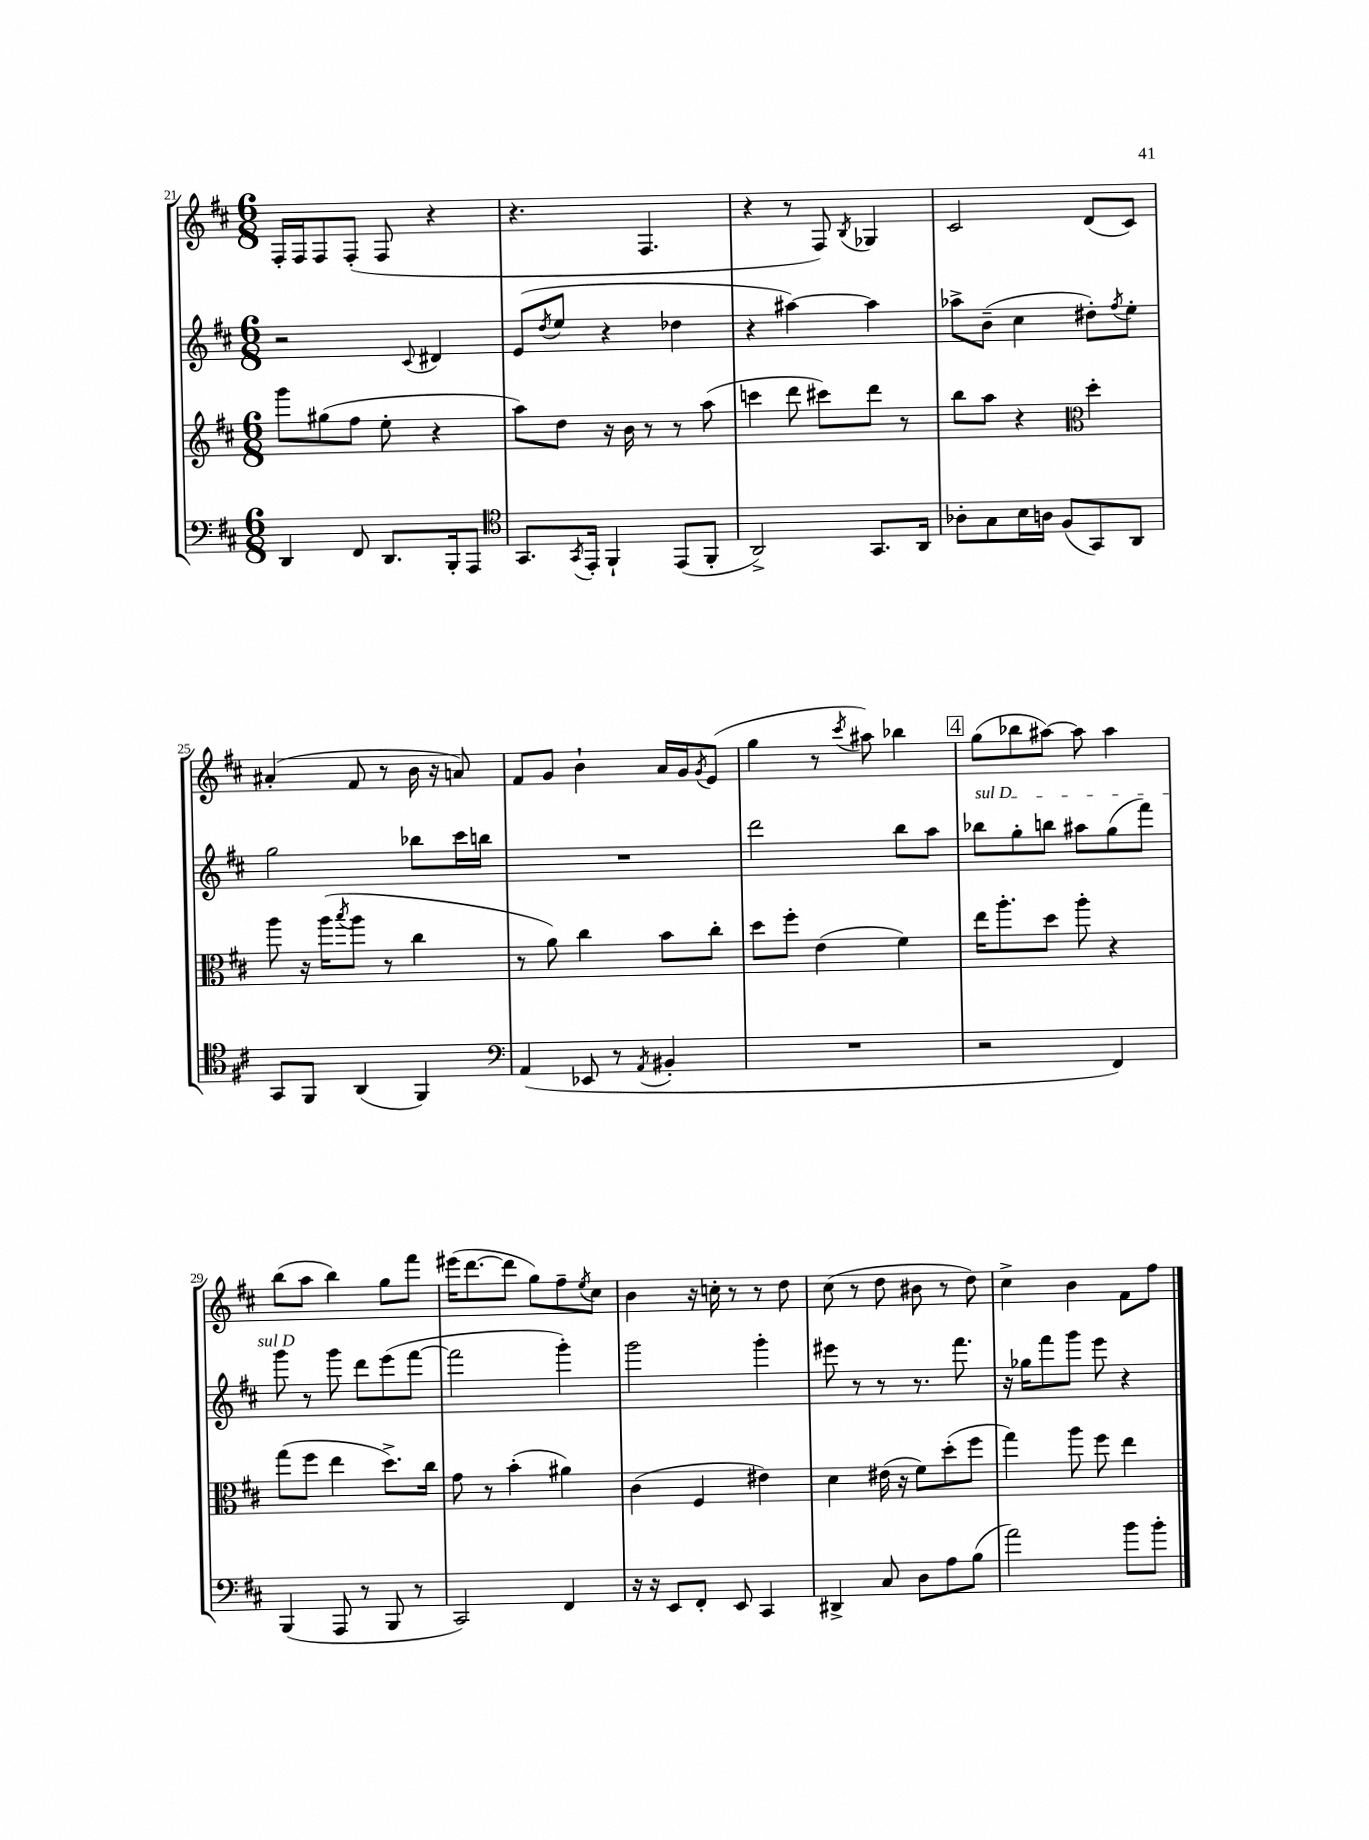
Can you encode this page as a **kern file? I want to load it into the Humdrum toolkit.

**kern	**kern	**kern	**kern
*part4	*part3	*part2	*part1
*staff4	*staff3	*staff2	*staff1
*clefF4	*clefG2	*clefG2	*clefG2
*k[f#c#]	*k[f#c#]	*k[f#c#]	*k[f#c#]
*M6/8	*M6/8	*M6/8	*M6/8
=21	=21	=21	=21
4DD/	8ggg\L	2r	16F#'/LL
.	.	.	16F#/J
.	(8gg#X\	.	8F#/
8FF#/	8ff#\J	.	(8F#'/J
8.DD/L	8ee'\	.	8F#/
.	.	8qqc#/	.
.	4r	4d#X/	4r
16BBB'/k	.	.	.
8AAA/J	.	.	.
=22	=22	=22	=22
*clefC4	*	*	*
8.GG/L	8aa\L)	(8e/L	4.r
.	.	8qdd/	.
.	8dd\J	8ee/J	.
8qGG/	.	.	.
16EE'/Jk	.	.	.
4FF#`/	16r	4r	.
.	16b\	.	.
.	8r	.	4.F#/
(8EE/L	8r	4dd-X\	.
8FF#'/J	(8aa\	.	.
=23	=23	=23	=23
2AA^/)	4cccn\	4r	4r
.	8ddd\	[4aa#X\)	8r
.	8ccc#X\L)	.	8F#/)
.	.	.	8qB/
8.GG/L	8ddd\J	4aa#\]	4G-X/
.	8r	.	.
16AA/Jk	.	.	.
=24	=24	=24	=24
8A-X'\L	8bb\L	8aa-X^\L	2c#/
8G\	8aa\J	(8b~\J	.
16B\L	4r	4cc#\	.
16An\JJ	.	.	.
(8F#/L	.	.	.
*	*clefC3	*	*
8GG/)	4dd'\	8dd#X'\L)	(8d/L
.	.	8qff#/	.
8AA/J	.	8ee'\J	8c#/J)
!!LO:LB:g=z
=25	=25	=25	=25
8GG/L	8aa\	2gg\	(4a#X'/
8FF#/J	16r	.	.
.	(16aa\KL	.	.
.	8qbb/	.	.
(4AA/	8aa\J	.	8f#/
.	8r	.	8r
4FF#/)	4cc#\	8bb-X\L	16b\
.	.	.	16r
.	.	16ccc#\L	8an/)
.	.	16bbn\JJ	.
=26	=26	=26	=26
*clefF4	*	*	*
(4AA/	8r	2.r	8f#/L
.	8a\)	.	8g/J
8EE-X/	4cc#\	.	4b`\
8r	.	.	.
8qAA/	.	.	.
4BB#X'/	8b\L	.	16a/LL
.	.	.	16g/J
.	.	.	8qg/
.	8cc#'\J	.	(8e/J
=27	=27	=27	=27
2.r	8dd\L	2ddd\	4gg\
.	8ff#'\J	.	.
.	(4e\	.	8r
.	.	.	8qccc#/
.	.	.	8aa#X\)
.	4f#\)	8bb\L	4bb-X\
.	.	8aa\J	.
!!LO:REH:place=s1:t=4
=28	=28	=28	=28
!	!	!LO:TX:a:i:t=sul D	!
2r	16ee\KL	8bb-X\L	(8gg\L
.	8.aa'\	.	.
.	.	8gg'\	8bb-X\
.	8dd\J	8bbn\J	[8aa#X\J)
.	8aa'\	8aa#X\L	8aa#\]
4FF#/)	4r	(8gg\	4aa#\
.	.	8fff#\J)	.
!!LO:LB:g=z
=29	=29	=29	=29
(4BBB/	(8gg\L	8ggg\	(8bb\L
.	8ff#\J	8r	8aa\J
8AAA/	4ee\	8ggg\	4bb\)
8r	.	8ddd\L	.
8BBB/	8.dd^\L)	(8eee\	8gg\L
8r	.	[8fff#\J	8fff#\J
.	16cc#\Jk	.	.
=30	=30	=30	=30
2CC#/)	8g\	2fff#\]	(16eee#X\KL
.	.	.	[8.ddd\
.	8r	.	.
.	(4b'\	.	8ddd\J]
.	.	.	8gg\L)
4FF#/	4a#X\)	4ggg'\)	8ff#~\
.	.	.	8qee/
.	.	.	8cc#\J
=31	=31	=31	=31
16r	(4c#\	2ggg\	4b\
16r	.	.	.
8EE/L	.	.	.
8FF#'/J	4F#/	.	16r
.	.	.	16ccn'\
8EE/	.	.	8r
4CC#/	4e#X\)	4ggg'\	8r
.	.	.	8dd\
=32	=32	=32	=32
4DD#X^/	4d\	8eee#X\	(8cc#\
.	.	8r	8r
8C#/	(16e#X\	8r	8dd\
.	16r	.	.
8D\L	8f#\L)	8.r	8b#X\
8A\	(8dd'\	.	8r
.	.	8.fff#\	.
(8B\J	8ff#\J	.	8dd\)
=33	=33	=33	=33
2a\)	4gg\)	16r	4cc#^\
.	.	16gg-X\KL	.
.	.	8fff#\	.
.	8aa\	8ggg\J	4b\
.	8ff#\	8eee\	.
8b\L	4ee\	4r	8f#\L
8b'\J	.	.	8ff#\J
==	==	==	==
*-	*-	*-	*-
